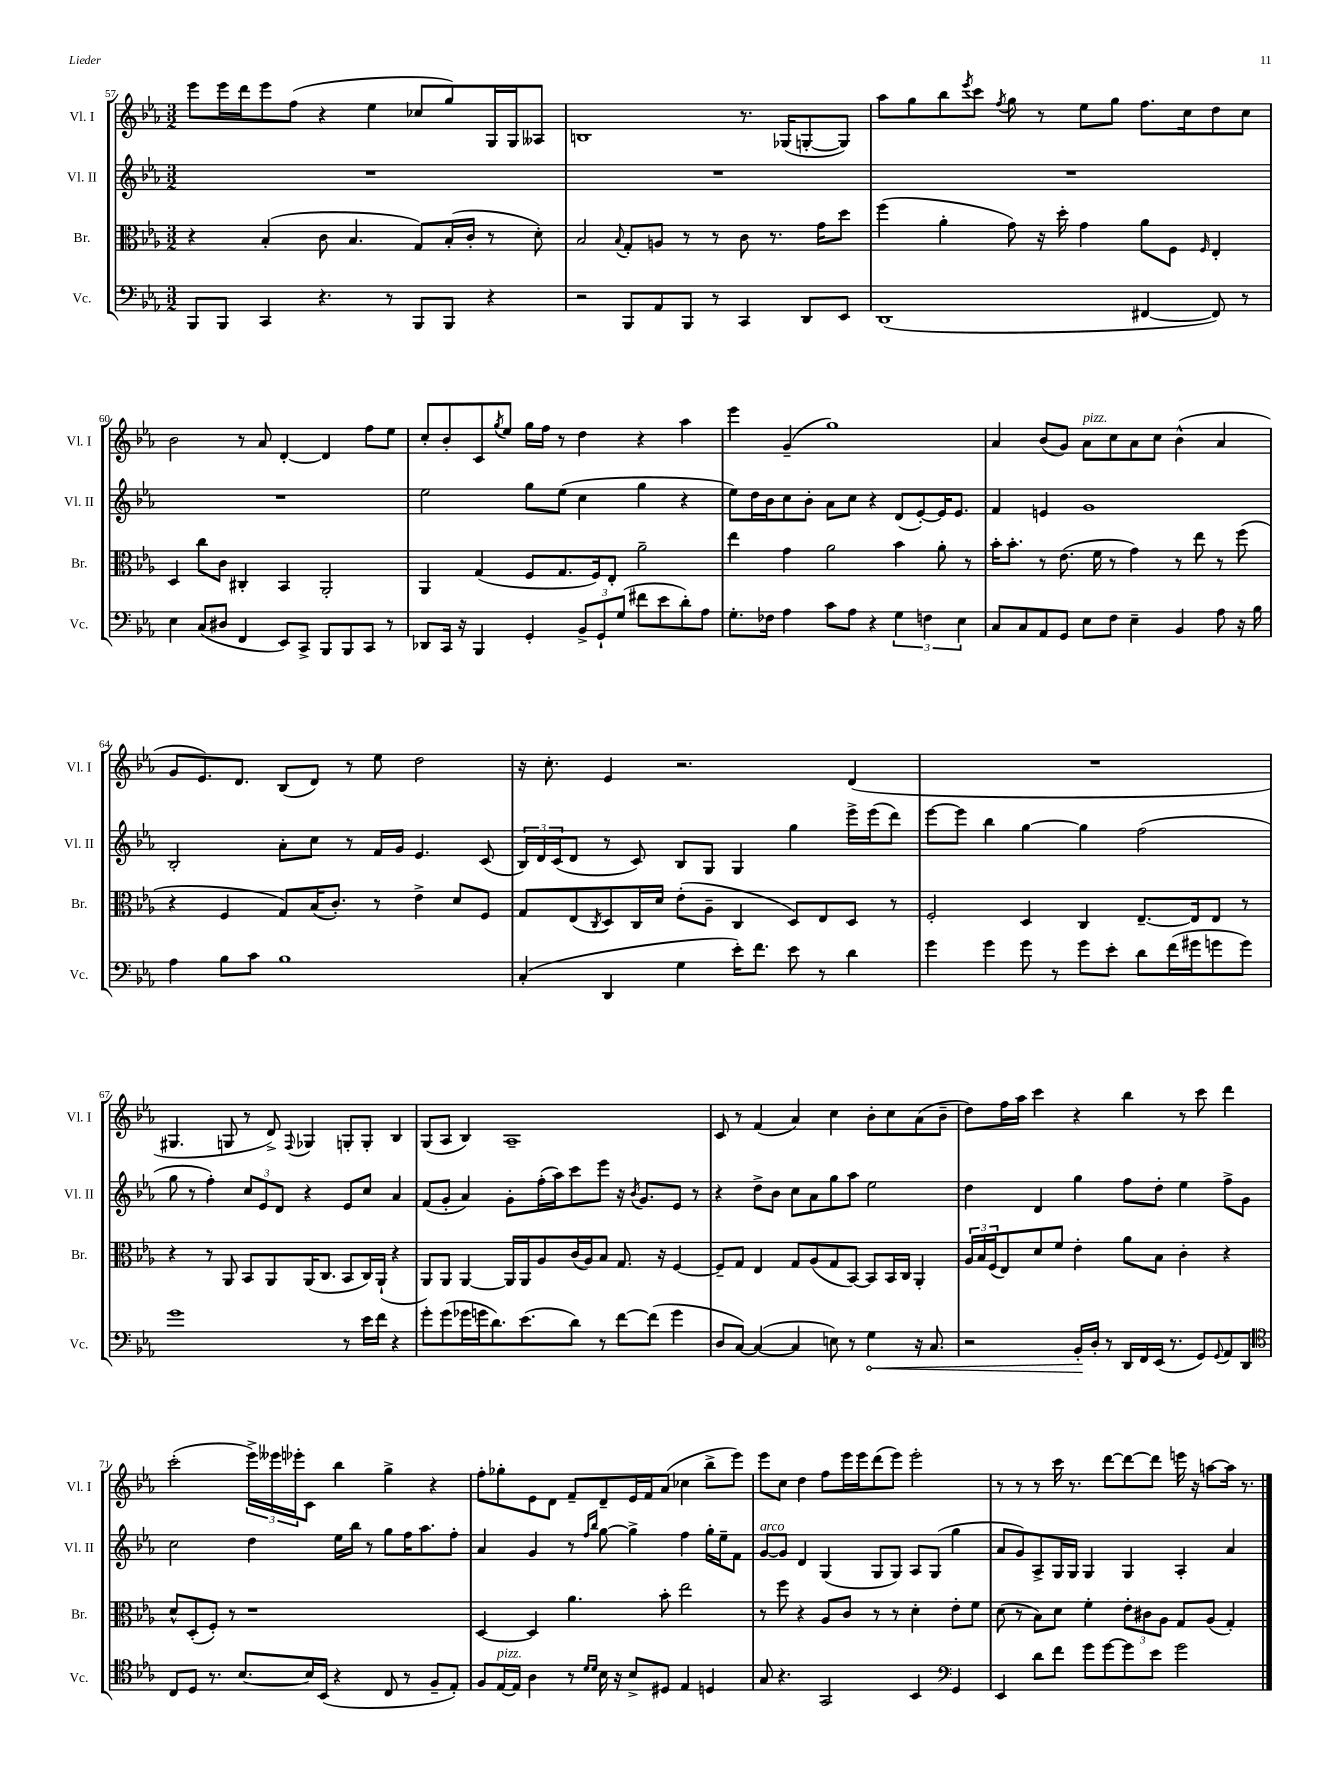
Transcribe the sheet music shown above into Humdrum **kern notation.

**kern	**kern	**kern	**kern
*staff4	*staff3	*staff2	*staff1
*clefF4	*clefC3	*clefG2	*clefG2
*k[b-e-a-]	*k[b-e-a-]	*k[b-e-a-]	*k[b-e-a-]
*M3/2	*M3/2	*M3/2	*M3/2
8BBB-	4r	1.r	8eee-
8BBB-	.	.	16eee-
.	.	.	16ddd
4CC	(4B-'	.	8eee-
.	.	.	(8ff
4.r	8c	.	4r
.	4.B-	.	.
.	.	.	4ee-
8r	.	.	.
8BBB-	8G)	.	8cc-
8BBB-	(16B-'	.	8gg)
.	16c'	.	.
4r	8r	.	16G
.	.	.	16G
.	8d')	.	8A--
=	=	=	=
2r	2B-	1.r	1B
.	8qqB-	.	.
8BBB-	8G'	.	.
8AA-	8A	.	.
8BBB-	8r	.	.
8r	8r	.	.
4CC	8c	.	8.r
.	8.r	.	.
.	.	.	(16G-
8DD	.	.	[8G'
.	16g	.	.
8EE-	8dd	.	8G])
=	=	=	=
(1DD	(4ff	1.r	8aa-
.	.	.	8gg
.	4a-'	.	8bb-
.	.	.	8qeee-
.	.	.	8ccc
.	.	.	8qff
.	8g)	.	8gg
.	16r	.	8r
.	16dd'	.	.
.	4g	.	8ee-
.	.	.	8gg
[4FF#	8a-	.	8.ff
.	8F	.	.
.	.	.	16cc
.	16qqF	.	.
8FF#])	4E-'	.	8dd
8r	.	.	8cc
=	=	=	=
4E-	4D	1.r	2b-
(8C	8cc	.	.
8D#	8c	.	.
4FF	4C#'	.	8r
.	.	.	8a-
8EE-)	4BB-	.	[4d'
8CC^	.	.	.
8BBB-	2AA-'	.	4d]
8BBB-	.	.	.
8CC	.	.	8ff
8r	.	.	8ee-
=	=	=	=
8DD-	4AA-	2ee-	8cc'
16CC	.	.	8b-'
16r	.	.	.
4BBB-	(4G	.	8c
.	.	.	8qgg
.	.	.	8ee-
4GG'	8F	8gg	16gg
.	.	.	16ff
.	8.G	(8ee-	8r
12BB-^	.	4cc	4dd
.	16F)	.	.
12GG`	.	.	.
.	8E-'	.	.
(12G	.	.	.
8f#	2a-~	4gg	4r
8e-	.	.	.
8d')	.	4r	4aa-
8A-	.	.	.
=	=	=	=
8.G'	4ee-	8ee-)	4eee-
.	.	16dd	.
16F-	.	16b-	.
4A-	4g	8cc	(4g~
.	.	8b-'	.
8c	2a-	8a-	1gg)
8A-	.	8cc	.
4r	.	4r	.
6G	4b-	(8d	.
.	.	[8e-')	.
6F	.	.	.
.	8a-'	16e-]	.
.	.	8.e-	.
6E-	.	.	.
.	8r	.	.
=	=	=	=
8C	16b-'	4f	4a-
.	8.b-'	.	.
8C	.	.	.
8AA-	8r	4e	(8b-
8GG	(8.e-	.	8g)
8E-	.	1g	8a-
.	16f	.	.
8F	8r	.	8cc
4E-~	4g)	.	8a-
.	.	.	8cc
4BB-	8r	.	(4b-^^
.	8ee-	.	.
8A-	8r	.	4a-
16r	(8ff	.	.
16B-	.	.	.
=	=	=	=
4A-	4r	2B-'	8g
.	.	.	8.e-)
8B-	4F	.	.
.	.	.	8.d
8c	.	.	.
1B-	8G)	8a-'	(8B-
.	(16B-	8cc	8d)
.	8.c')	.	.
.	.	8r	8r
.	8r	16f	8ee-
.	.	16g	.
.	4e-^	4.e-	2dd
.	8d	.	.
.	8F	(8c	.
=	=	=	=
(4C'	8G	24B-)	16r
.	.	24d	.
.	.	.	8.cc'
.	.	(24c	.
.	(8E-	8d	.
.	8qC	.	.
4DD	8D)	8r	4e-
.	16C	8c)	.
.	16d	.	.
4G	(8e-'	8B-	2.r
.	8A-~	8G	.
16e-')	4C	4G	.
8.f	.	.	.
8e-	8D)	4gg	.
8r	8E-	.	.
4d	8D	16eee-^	(4d
.	.	(16eee-	.
.	8r	8ddd)	.
=	=	=	=
4g	2F'	[8eee-	1.r
.	.	8eee-]	.
4g	.	4bb-	.
8g	4D	[4gg	.
8r	.	.	.
8g	4C	4gg]	.
8e-'	.	.	.
8d	[8.E-~	(2ff	.
(16f	.	.	.
16g#	16E-]	.	.
8g	8E-	.	.
8g)	8r	.	.
=	=	=	=
1g	4r	8gg	4.G#
.	.	8r	.
.	8r	4ff')	.
.	8AA-	.	8G
.	8BB-	12cc	8r
.	.	12e-	.
.	8AA-	.	8d^)
.	.	12d	.
.	.	.	8qqF
.	(16AA-	4r	4G-
.	8.C	.	.
8r	8BB-	8e-	8G'
16e-	16C)	8cc	8G'
16f	(16AA-`	.	.
4r	4r	4a-	4B-
=	=	=	=
8g'	8AA-)	(8f	(8G
(8g	8AA-	8g'	8A-
16g-	[4AA-	4a-)	4B-)
16g	.	.	.
8.d)	.	.	.
.	16AA-]	8g'	1A-~
(8.e-	16AA-	.	.
.	8A-	(16ff'	.
.	.	16aa-)	.
8d)	(16c	8ccc	.
.	16A-)	.	.
8r	8B-	8eee-	.
[8f	8.G	16r	.
.	.	8qb-	.
.	.	8.g	.
(8f]	.	.	.
.	16r	.	.
4g	[4F	8e-	.
.	.	8r	.
=	=	=	=
8D	8F~]	4r	8c
[8C)	8G	.	8r
(4C_	4E-	8dd^	(4f
.	.	8b-	.
4C]	8G	8cc	4a-)
.	(8A-	8a-	.
8E)	8G	8gg	4cc
8r	[8BB-)	8aa-	.
4G	8BB-]	2ee-	8b-'
.	16BB-	.	8cc
.	16C	.	.
16r	4AA-'	.	(8a-
8.C	.	.	.
.	.	.	8b-~
=	=	=	=
2r	24A-	4dd	8dd)
.	24B-	.	.
.	(24F	.	.
.	8E-)	.	16ff
.	.	.	16aa-
.	8d	4d	4ccc
.	8f	.	.
16BB-'	4e-'	4gg	4r
16D'	.	.	.
8r	.	.	.
16DD	8a-	8ff	4bb-
16FF	.	.	.
(16EE-	8B-	8dd'	.
8.r	.	.	.
.	4c'	4ee-	8r
8GG)	.	.	8ccc
8qqGG	.	.	.
8AA-	4r	8ff^	4ddd
8DD	.	8g	.
=	=	=	=
*clefC4	*	*	*
8C	8d^^	2cc	(2ccc'
8D	(8D'	.	.
8.r	8F')	.	.
.	8r	.	.
[8.B-	.	.	.
.	1r	4dd	24eee-^)
.	.	.	24eee--
.	.	.	24eee-'
16B-]	.	.	8c
(16BB-	.	.	.
4r	.	16ee-	4bb-
.	.	16bb-	.
.	.	8r	.
8C	.	8gg	4gg^
8r	.	16ff	.
.	.	8.aa-	.
8F~	.	.	4r
8E-')	.	8ff'	.
=	=	=	=
8F	[4D	4a-	8ff'
[16E-	.	.	8gg-'
16E-]	.	.	.
4A-	4D]	4g	8e-
.	.	.	8d
8r	4.a-	8r	8f~
16qqd	.	16qqff	.
16qqd	.	16qqbb-	.
16B-	.	[8gg	8d~
16r	.	.	.
8B-^	.	4gg^]	16e-
.	.	.	16f
8D#	8b-'	.	(8a-
4E-	2ee-	4ff	4cc-
4D	.	16gg'	8bb-^
.	.	16ee-~	.
.	.	8f	8eee-)
=	=	=	=
8G	8r	[8g	8eee-
4.r	8ff	8g]	8cc
.	4r	4d	4dd
2GG	8A-	(4G	8ff
.	8c	.	16eee-
.	.	.	16eee-
.	8r	8G	(8ddd
.	8r	8G)	8eee-)
4BB-	4d'	8A-	2eee-'
.	.	(8G	.
*clefF4	*	*	*
4GG	8e-'	4gg	.
.	8f	.	.
=	=	=	=
4EE-	(8d	8a-	8r
.	8r	8g)	8r
8d	8B-)	8A-^	8r
8f	8d	16G	16ccc
.	.	16G	8.r
8g	4f'	4G	.
[8g	.	.	[8ddd
8g]	12e-'	4G	8ddd_
.	12c#	.	.
8e-	.	.	8ddd]
.	12A-	.	.
2g	8G	4A-'	16eee
.	.	.	16r
.	(8A-	.	[8aa
.	4G')	4a-	16aa]
.	.	.	8.r
==	==	==	==
*-	*-	*-	*-
